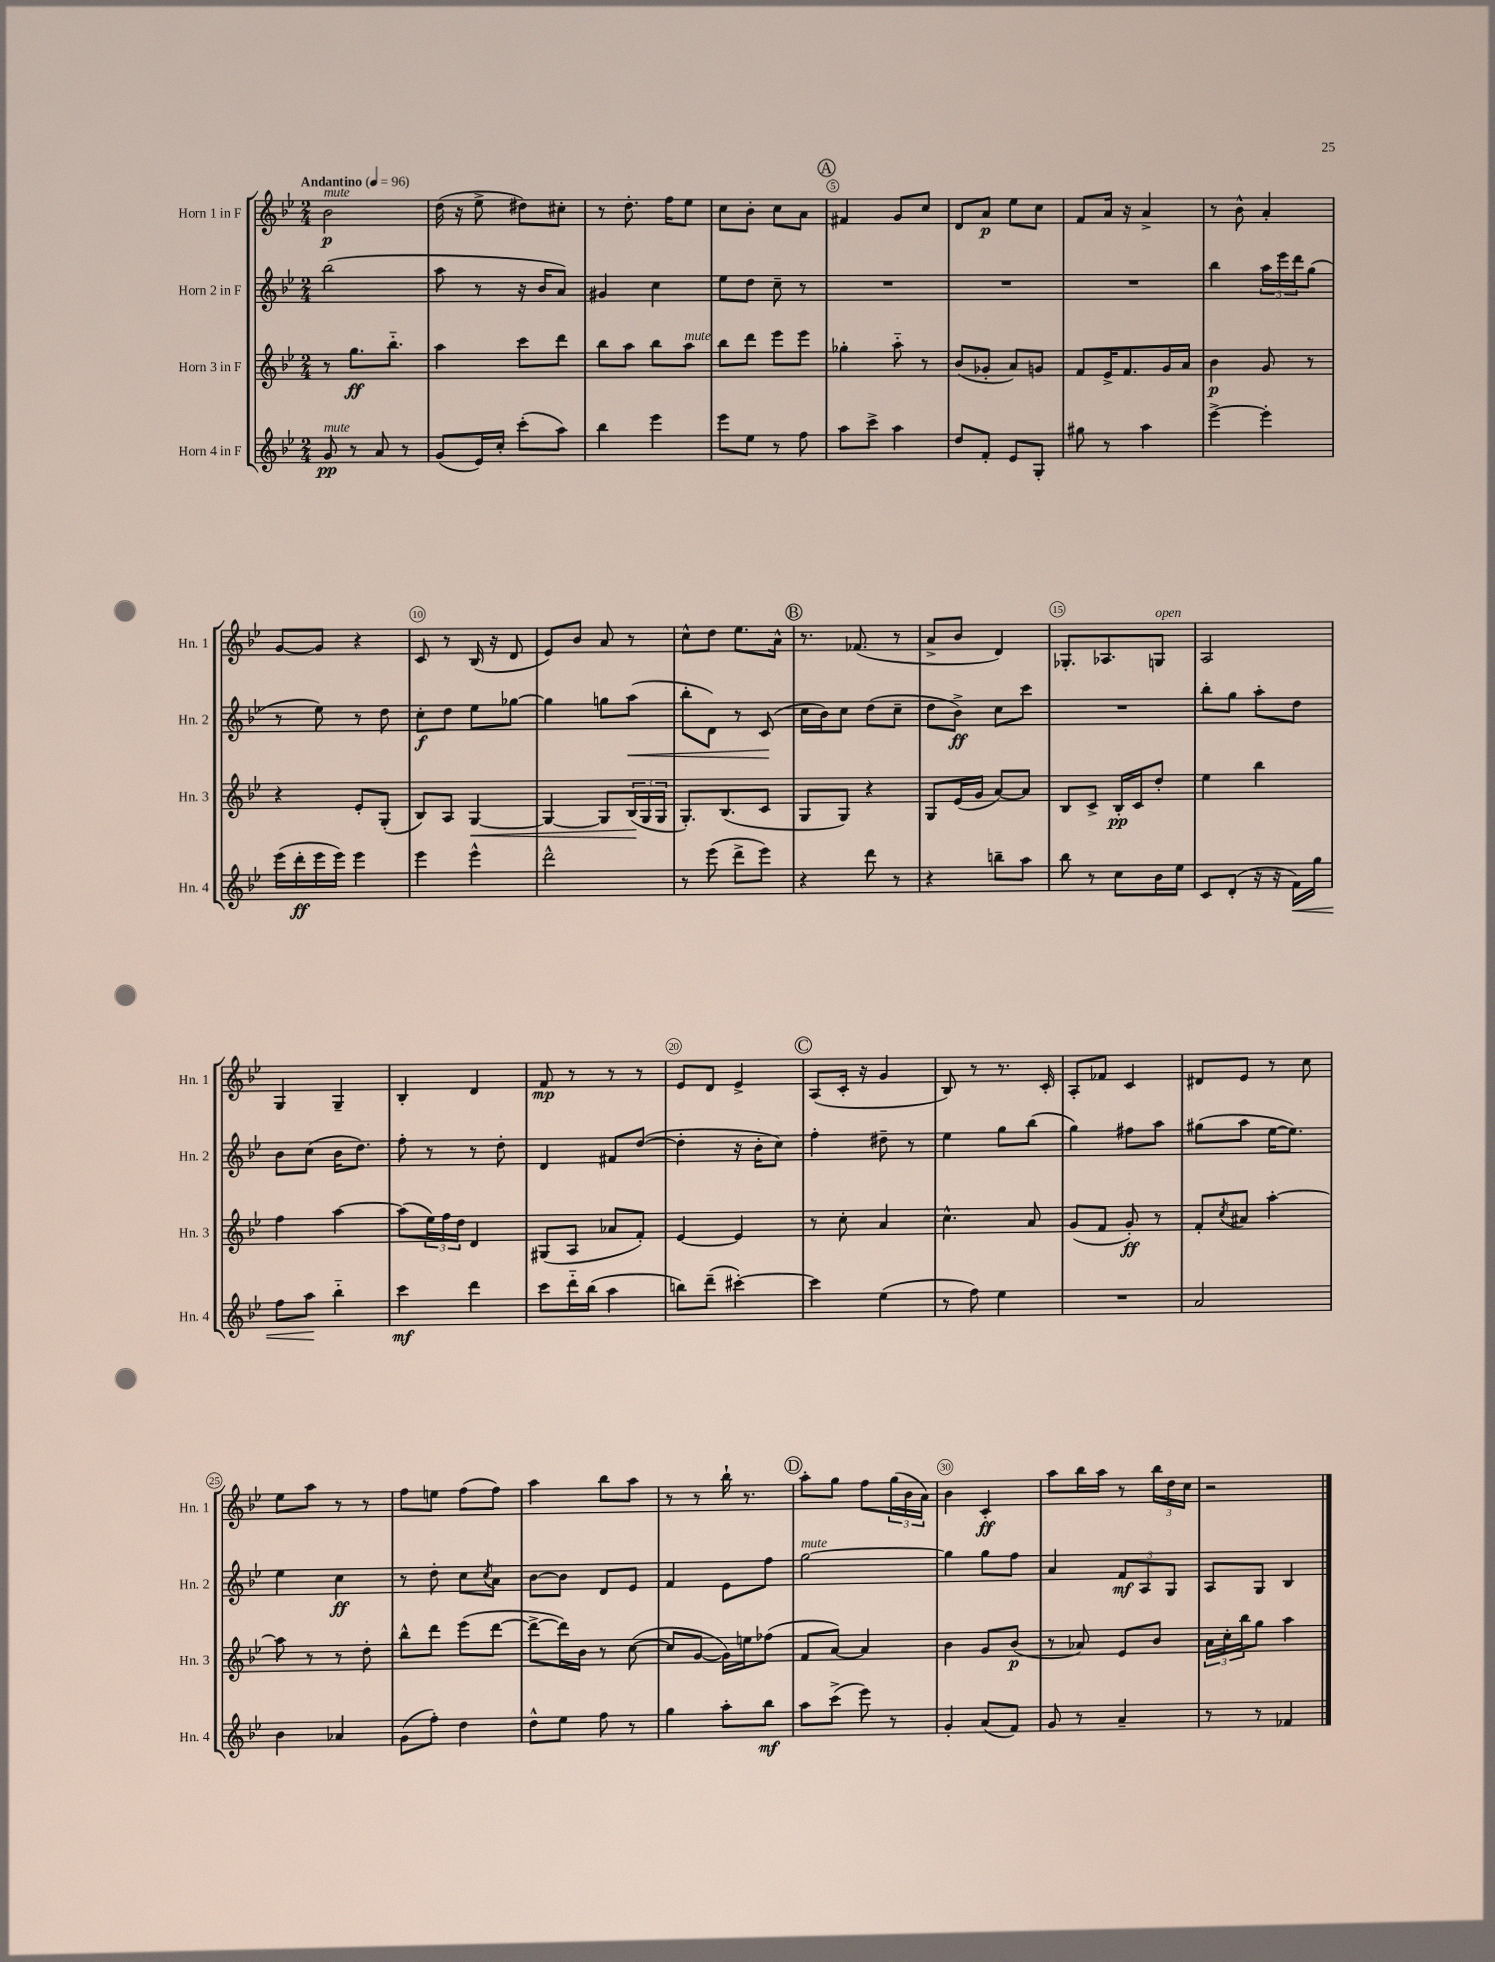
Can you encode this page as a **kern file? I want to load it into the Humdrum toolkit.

**kern	**kern	**kern	**kern
*staff4	*staff3	*staff2	*staff1
*clefG2	*clefG2	*clefG2	*clefG2
*k[b-e-]	*k[b-e-]	*k[b-e-]	*k[b-e-]
*M2/4	*M2/4	*M2/4	*M2/4
*MM96	*MM96	*MM96	*MM96
8g/	8r	(2bb-\	2b-\
8r	8.gg\L	.	.
8a/	.	.	.
.	8.bb-'~\J	.	.
8r	.	.	.
=	=	=	=
(8g/L	4aa\	8aa\	(16dd\
.	.	.	16r
16e-/L)	.	8r	8ee-^\
16cc'/JJ	.	.	.
(8ccc'\L	8ccc\L	16r	8dd#\L)
.	.	16b-/LK	.
8aa\J)	8ddd\J	8a/J)	8cc#'\J
=	=	=	=
4bb-\	8bb-\L	4g#/	8r
.	8aa\J	.	8.dd'\
4eee-\	8bb-\L	4cc\	.
.	.	.	16ff\LK
.	8aa\J	.	8ee-\J
=	=	=	=
8eee-\L	8bb-\L	8ee-\L	8cc\L
8ee-\J	8ddd\J	8dd\J	8b-'\J
8r	8eee-\L	8cc~\	8cc\L
8ff\	8eee-\J	8r	8a\J
=	=	=	=
8aa\L	4gg-'\	2r	4f#/
8ccc^\J	.	.	.
4aa\	8aa'~\	.	8g/L
.	8r	.	8cc/J
=	=	=	=
8dd/L	(8b-/L	2r	8d/L
8f'/J	8g-'/J	.	8a/J
8e-/L	8a/L)	.	8ee-\L
8G'/J	8g/J	.	8cc\J
=	=	=	=
8gg#\	8f/L	2r	8f/L
8r	16e-^/K	.	16a/Jk
.	8.f/	.	16r
4aa\	.	.	4a^/
.	16g/L	.	.
.	16a/JJ	.	.
=	=	=	=
[4eee-^\	4b-\	4bb-\	8r
.	.	.	8b-^^\
4eee-'\]	8g/	24aa\LL	4a'/
.	.	24eee-\	.
.	.	24ddd\J	.
.	8r	(8gg\J	.
=	=	=	=
(16eee-\LL	4r	8r	[8g/L
16ddd'\	.	.	.
16eee-\	.	8ee-\)	8g/]J
16eee-\JJ)	.	.	.
4eee-\	8e-'/L	8r	4r
.	(8G'/J	8dd\	.
=	=	=	=
4eee-\	8B-/L)	8cc'\L	8c/
.	8A/J	8dd\J	8r
4eee-^^\	[4G/	8ee-\L	(16B-/
.	.	.	16r
.	.	[8gg-\J	8d/
=	=	=	=
2ddd^^\	4G/_	4gg-\]	8e-/L)
.	.	.	8b-/J
.	8G/]L	8gg\L	8a/
.	(24B-/L	(8aa\J	8r
.	24G/	.	.
.	24G/JJ	.	.
=	=	=	=
8r	8.G'/L)	8bb-'\L	8cc^^\L
(8eee-\	.	8d\J)	8dd\J
.	(8.B-/	.	.
8ddd^\L	.	8r	8.ee-\L
8eee-\J)	8c/J	(8c/	.
.	.	.	16a^^\Jk
=	=	=	=
4r	8G/L	16cc\LL	8.r
.	.	16b-\J)	.
.	8G/J)	8cc\J	.
.	.	.	(8.f-/
8ddd\	4r	(8dd\L	.
8r	.	8cc~\J	8r
=	=	=	=
4r	8G/L	8dd\L	8a^/L
.	(16e-/L	8b-^\J)	8b-/J
.	16g/JJ	.	.
8bb~\L	[8a/L)	8cc\L	4d/)
8aa\J	8a/]J	8ccc\J	.
=	=	=	=
8bb-\	8B-/L	2r	8.G-'/L
8r	8c^/J	.	.
.	.	.	8.A-/
8cc\L	16B-'/LL	.	.
.	16c/J	.	.
16b-\L	8dd'/J	.	8G/J
16ee-\JJ	.	.	.
=	=	=	=
8c/L	4ee-\	8bb-'\L	2A/
(8d'/J	.	8gg\J	.
16r	4bb-\	8aa'\L	.
16r	.	.	.
16f\LL)	.	8dd\J	.
16gg\JJ	.	.	.
=	=	=	=
8ff\L	4ff\	8b-\L	4G/
8aa\J	.	(8cc\J	.
4bb-'~\	[4aa\	16b-\LK	4G~/
.	.	8.dd\J)	.
=	=	=	=
4ccc\	(8aa\]L	8ff'\	4B-'/
.	24ee-\L)	8r	.
.	24ff\	.	.
.	24dd\JJ	.	.
4ddd\	4d/	8r	4d/
.	.	8dd'\	.
=	=	=	=
8ccc\L	(8G#/L	4d/	8f/
16ddd'~\L	8A/J	.	8r
(16bb-\JJ	.	.	.
4aa\	8a-/L	8f#/L	8r
.	8f'/J)	([8dd/J	8r
=	=	=	=
8bb\L)	[4e-/	4dd'\]	8e-/L
(8ddd~\J	.	.	8d/J
[4ccc#'\)	4e-/]	16r	4e-^/
.	.	16b-'\LK	.
.	.	8cc\J)	.
=	=	=	=
4ccc#\]	8r	4ff'\	(8A/L
.	8cc'\	.	16c'/Jk
.	.	.	16r
(4ee-\	4a/	8dd#~\	4g/
.	.	8r	.
=	=	=	=
8r	4.cc^^\	4ee-\	8B-/)
8ff\)	.	.	8r
4ee-\	.	8gg\L	8.r
.	8a/	(8bb-\J	.
.	.	.	16c'/
=	=	=	=
2r	(8g/L	4gg\)	8A'/L
.	8f/J	.	8f-/J
.	8g'/)	8ff#\L	4c/
.	8r	8aa\J	.
=	=	=	=
2a/	8f'/L	(8gg#\L	8d#/L
.	8qcc/	.	.
.	8a#/J	8aa\J	8e-/J
.	[4aa'\	[16ee-\LK	8r
.	.	8.ee-\]J)	.
.	.	.	8cc\
=	=	=	=
4b-\	8aa\]	4ee-\	8ee-\L
.	8r	.	8aa\J
4a-/	8r	4cc\	8r
.	8dd'\	.	8r
=	=	=	=
(8g\L	8bb-^^\L	8r	8ff\L
8ff'\J)	8ddd\J	8dd'\	8ee\J
4dd\	(8eee-\L	8cc\L	(8ff\L
.	.	8qcc/	.
.	[8ddd\J	8a\J	8ff\J)
=	=	=	=
8dd^^\L	8ddd^\_L	[8b-\L	4aa\
8ee-\J	16ddd\]L)	8b-\]J	.
.	16b-\JJ	.	.
8ff\	8r	8d/L	8bb-\L
8r	([8cc\	8e-/J	8aa\J
=	=	=	=
4gg\	8cc/]L	4f/	8r
.	[8g/J	.	8r
8aa'\L	16g\]LL)	8e-\L	16bb-`\
.	16ee\J	.	8.r
8bb-\J	(8ff-\J	8ff\J	.
=	=	=	=
8aa\L	8f/L	[2gg\	8aa'\L
(8ccc^\J	[8a/J)	.	8gg\J
8eee-\)	4a/]	.	8ff\L
8r	.	.	(24gg\L
.	.	.	24b-\
.	.	.	24a\JJ)
=	=	=	=
4g'/	4b-\	4gg\]	4b-\
(8a/L	8g/L	8gg\L	4c'/
8f/J)	(8b-/J	8ff\J	.
=	=	=	=
8g/	8r	4a/	8aa\L
8r	8a-/)	.	16bb-\L
.	.	.	16aa\JJ
4a~/	8e-/L	12f/L	8r
.	.	12A/	.
.	8b-/J	.	24bb-\LL
.	.	12G/J	24dd\
.	.	.	24cc\JJ
=	=	=	=
8r	24a\LL	8A/L	2r
.	24cc'\	.	.
.	24bb-\J	.	.
8r	8gg\J	8G/J	.
4f-/	4aa\	4B-/	.
==	==	==	==
*-	*-	*-	*-
